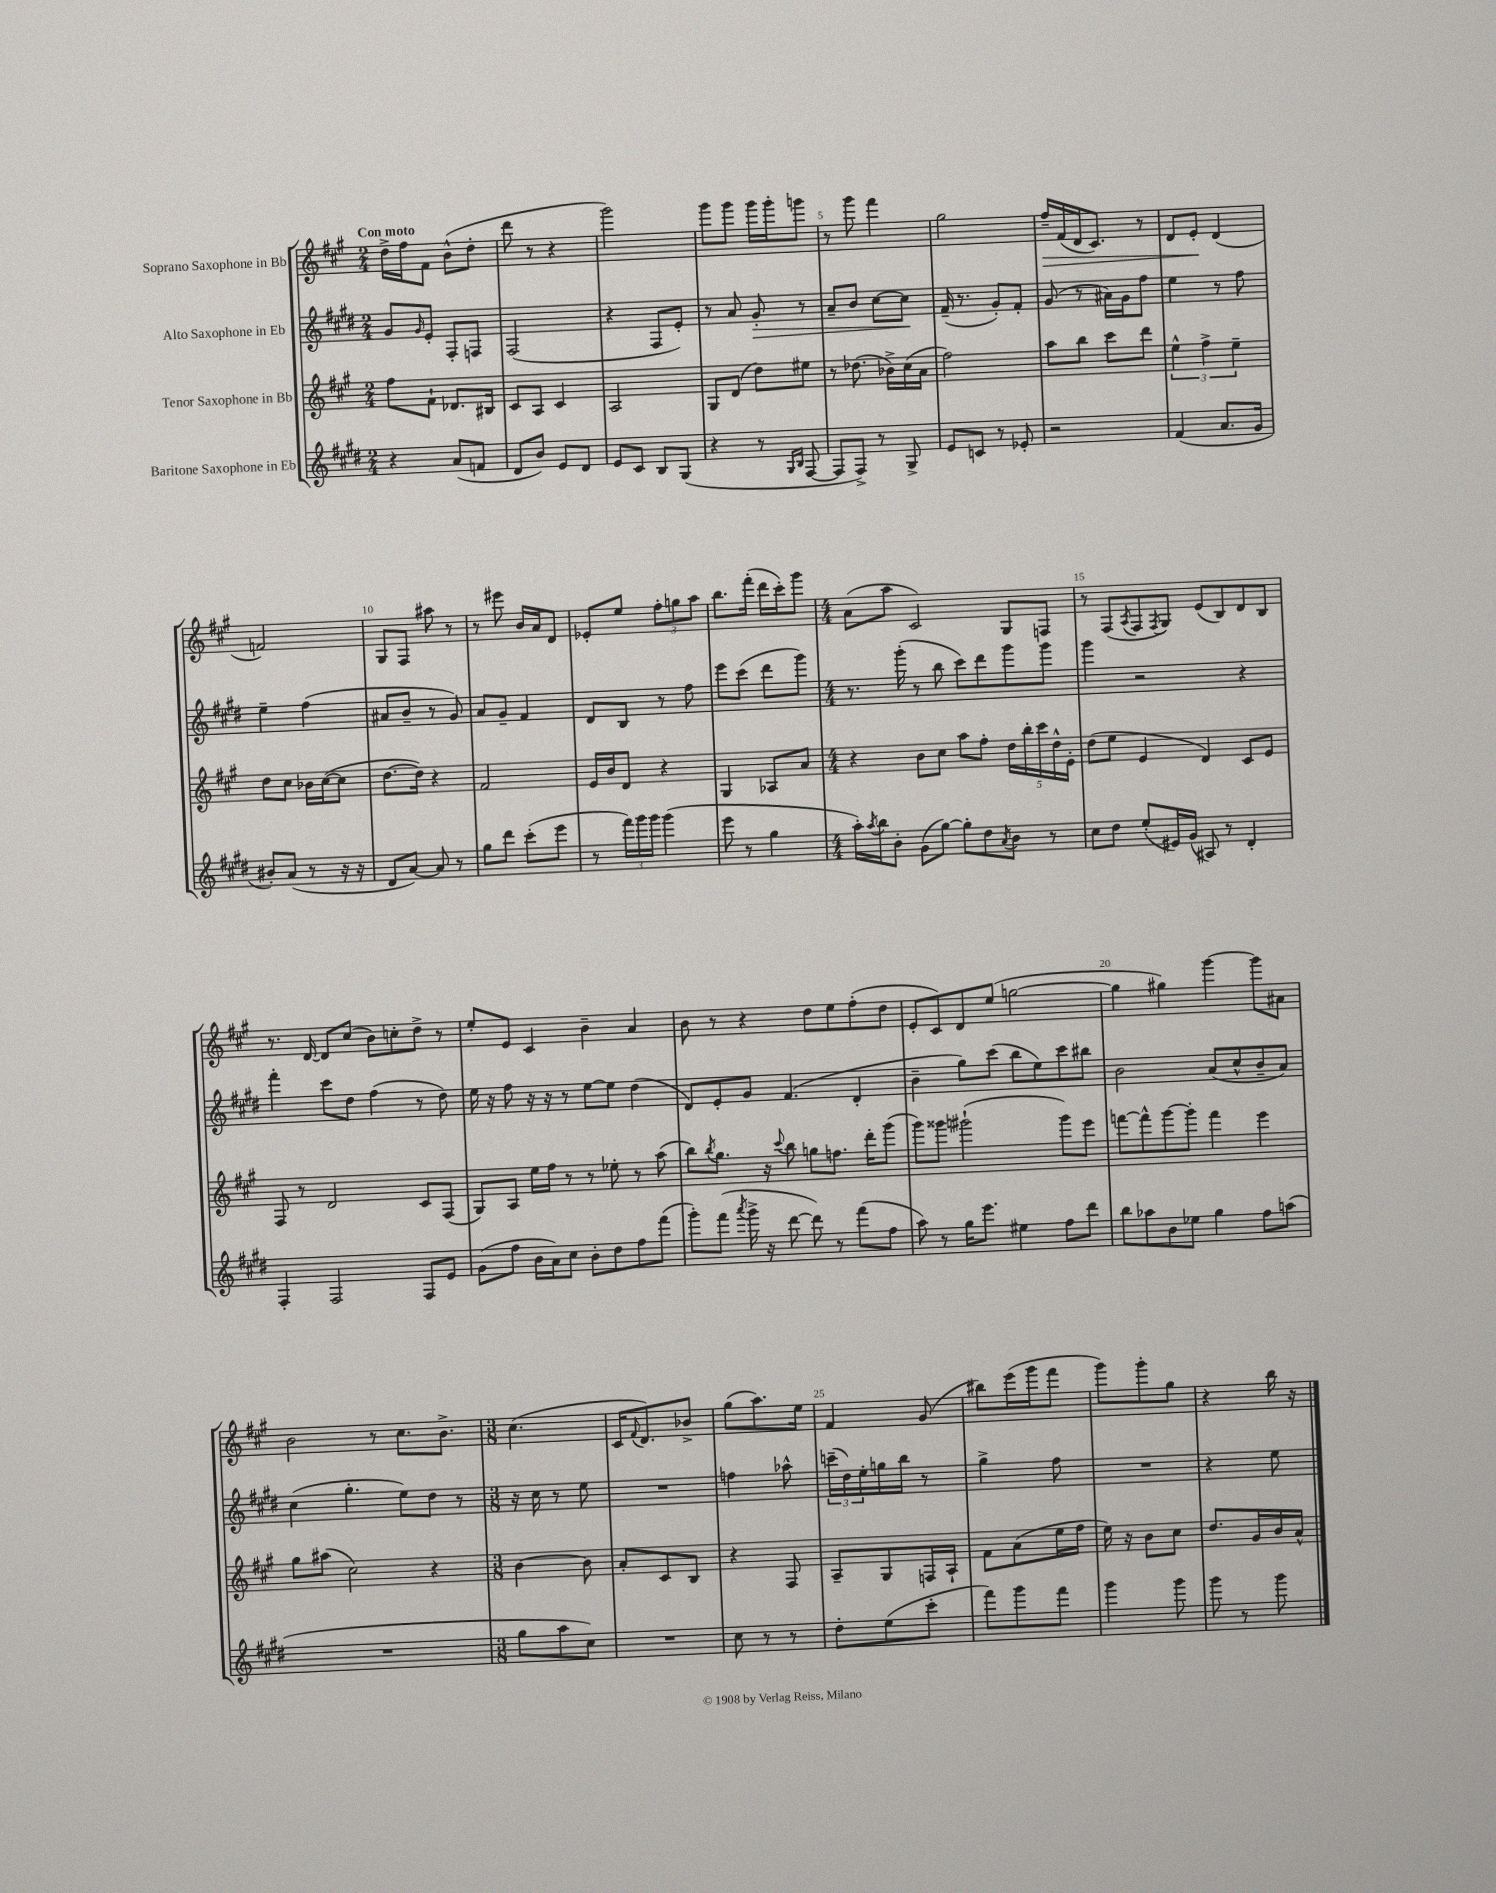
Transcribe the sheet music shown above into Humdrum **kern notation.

**kern	**kern	**kern	**kern
*staff4	*staff3	*staff2	*staff1
*clefG2	*clefG2	*clefG2	*clefG2
*k[f#c#g#d#]	*k[f#c#g#]	*k[f#c#g#d#]	*k[f#c#g#]
*M2/4	*M2/4	*M2/4	*M2/4
4r	8ff#	8g#	16dd^
.	.	.	16ff#
.	.	16qqg#	.
.	8f#`	8e'	8f#
(8a	8.d-	8F#'	(8b^^
8f	.	8F	8dd'
.	16B#	.	.
=	=	=	=
8d#	8c#	(2F#	8ddd
8b)	8A	.	8r
8e	4c#	.	4r
8d#	.	.	.
=	=	=	=
8e	2A	4r	2ggg#)
8c#	.	.	.
8B	.	8F#	.
(8G#	.	8e')	.
=	=	=	=
4r	8G#	8r	8ggg#
.	(8d	8a	8ggg#
8r	8dd)	8g#'	16ggg#
.	.	.	16ggg#'
16qqG#	.	.	.
16qqB	.	.	.
[8F#	8ee#	8r	8ggg
=	=	=	=
8F#]	8r	8a~	8r
8F#^)	(8.dd-	8b	8ggg#
8r	.	[8cc#	4fff#
.	16b-^)	.	.
8G#^	(16cc#	8cc#]	.
.	16a	.	.
=	=	=	=
8e	2ff#)	(16f#~	2gg#
.	.	8.r	.
8c	.	.	.
8r	.	8g#')	.
8e-'	.	8f#'	.
=	=	=	=
2r	8aa	(8g#	16ff#~
.	.	.	(16f#
.	8bb	8r	16d
.	.	.	8.c#)
.	8ccc#	16a#)	.
.	.	16g#	.
.	8ddd	8ff#	8r
=	=	=	=
(4f#	6ee^^	4ee	8d
.	.	.	8e'
.	6ff#^	.	.
8.a	.	8r	(4d
.	6ee~	.	.
.	.	8ff#	.
16g#	.	.	.
=	=	=	=
8b#')	8dd	4ee~	2f)
(8a	8cc#	.	.
8r	16b-	(4ff#	.
.	([16cc#	.	.
16r	8cc#]	.	.
16r	.	.	.
=	=	=	=
8d#	[8.dd	8a#	8G#
[8a)	.	8b~	8F#
.	16dd])	.	.
8a]	4r	8r	8aa#
8r	.	8g#)	8r
=	=	=	=
8gg#	2f#	8a	8r
8ddd#	.	8g#~	8eee#
(8ccc#'	.	4f#	16b
.	.	.	16a
8eee	.	.	8d
=	=	=	=
8r	16e	8d#	8e-'
.	16b	.	.
24fff#)	8d	8B	8ee
24ggg#	.	.	.
24ggg#	.	.	.
(4ggg#	4r	8r	12ff#'
.	.	.	12gg
.	.	8ff#	.
.	.	.	12aa
=	=	=	=
8eee	4G#	8eee	8.bb
8r	.	(8ccc#	.
.	.	.	(16fff#'
4gg#	8A-	8ddd#	16ddd
.	.	.	16ccc#')
.	8a	8ggg#)	8ggg#
=	=	=	=
*M4/4	*M4/4	*M4/4	*M4/4
16aa')	4r	8.r	(8a
8qaa	.	.	.
16bb	.	.	.
8b'	.	.	8aa
.	.	(16ggg#'	.
(8g#	8b	8r	2c#)
[8gg#)	8cc#	8bb	.
8gg#']	8aa	8ccc#)	.
8dd#	8ff#'	8ddd#	.
8qa	.	.	.
8b	20dd	8ggg#	8G#
.	20bb'	.	.
.	20ccc#	.	.
8r	.	8ggg#	8F
.	20dd^^	.	.
.	20e'	.	.
=	=	=	=
8cc#	(8dd	4ggg#	8r
8dd#	8ee	.	(8F#
.	.	.	8qA
(8ee'	4e	2r	8F#
.	.	.	8qF#
16e#)	.	.	8G#)
(16g#	.	.	.
8A#)	4d)	.	(8e
8r	.	.	8B)
4d#'	8c#	4r	8d
.	8e	.	8B
=	=	=	=
4F#'	8F#	4fff#'	8.r
.	8r	.	.
.	.	.	[16d
2F#	2d	8ccc#	8d]
.	.	8dd#	(8cc#
.	.	(4ff#	8b)
.	.	.	8cc'
8F#	8c#	8r	8dd^
8e	(8F#	8dd#)	8r
=	=	=	=
(8g#	8G#)	16ee	8ee'
.	.	16r	.
8ff#	8A	8ff#	8e
16b	16ee	16r	4c#
16a)	16ff#	16r	.
8cc#	8r	8r	.
8b'	8r	[8ee	4b~
8dd#	8ee-'	8ee]	.
8ff#	8r	(4dd#	4a
(8fff#	(8aa	.	.
=	=	=	=
8ggg#')	8bb)	8d#)	8b
.	8qbb	.	.
(8fff#	8.gg#	8e'	8r
8qaaa	.	.	.
16ggg#^	.	8g#	4r
16r	16r	.	.
.	8qqccc#	.	.
[8ddd#	8bb	(4.f#	.
8ddd#])	8gg	.	8dd
8r	8.ff	.	8ee
(8fff#	.	4d#'	(8ff#'
.	16ddd'	.	.
8ff#	(8ggg#	.	8dd
=	=	=	=
8aa)	8ggg#)	4b~	8e'
8r	8ggg##	.	8c#)
16gg#	(2ggg#`	8gg#)	8d
8.eee	.	.	.
.	.	(8ccc#	(8ee
4ee#	.	8bb	[2gg
.	.	8ee)	.
8ff#	8ggg#)	8ccc#	.
8ddd#	8eee	8bb#	.
=	=	=	=
8bb	[8fff	2b	4gg]
8aa-	8fff^^]	.	.
8b	[8ggg#	.	4gg#)
8ee-	8ggg#']	.	.
4gg#	4fff	(8a	[4ggg#
.	.	8cc#^^	.
8ff#	4eee	8b~	8ggg#]
(8aa	.	8a)	8a#
=	=	=	=
1r	8gg#	(4cc#	2b
.	(8aa#	.	.
.	2cc#)	4.gg#'	.
.	.	.	8r
.	.	8ee)	8.cc#
.	4r	8dd#	.
.	.	.	8.b^
.	.	8r	.
=	=	=	=
*M3/8	*M3/8	*M3/8	*M3/8
8gg#	[4b	16r	(4.cc#
.	.	16cc#	.
8aa	.	8r	.
8cc#)	8b]	8ee	.
=	=	=	=
4.r	8a'	4.r	16c#
.	.	.	8qqf#
.	.	.	8.d)
.	8c#	.	.
.	8B	.	8b-^
=	=	=	=
8cc#	4r	4ff	(8gg#
8r	.	.	8.aa)
8r	8F#	8aa-^^	.
.	.	.	16ee
=	=	=	=
8dd#'	8A~	(24ccc~	4f#
.	.	24dd#)	.
.	.	24ee'	.
(8ee	8G#	16gg	.
.	.	16bb	.
8ccc#'	16F	8r	(8g#
.	16A`	.	.
=	=	=	=
8fff#)	8f#	4gg#^	8bb#)
8ggg#	(8a	.	(16eee
.	.	.	16ggg#
8fff#	16ee	8ff#	8fff#
.	16ff#	.	.
=	=	=	=
4ggg#	16ee)	4.r	8ggg#)
.	16r	.	.
.	8b	.	8ggg#'
8ggg#	8cc#	.	8gg#
=	=	=	=
8ggg#	8.dd	4r	4r
8r	.	.	.
.	16g#	.	.
8ggg#	16b	8ee	16bb
.	16a^^	.	16r
==	==	==	==
*-	*-	*-	*-
